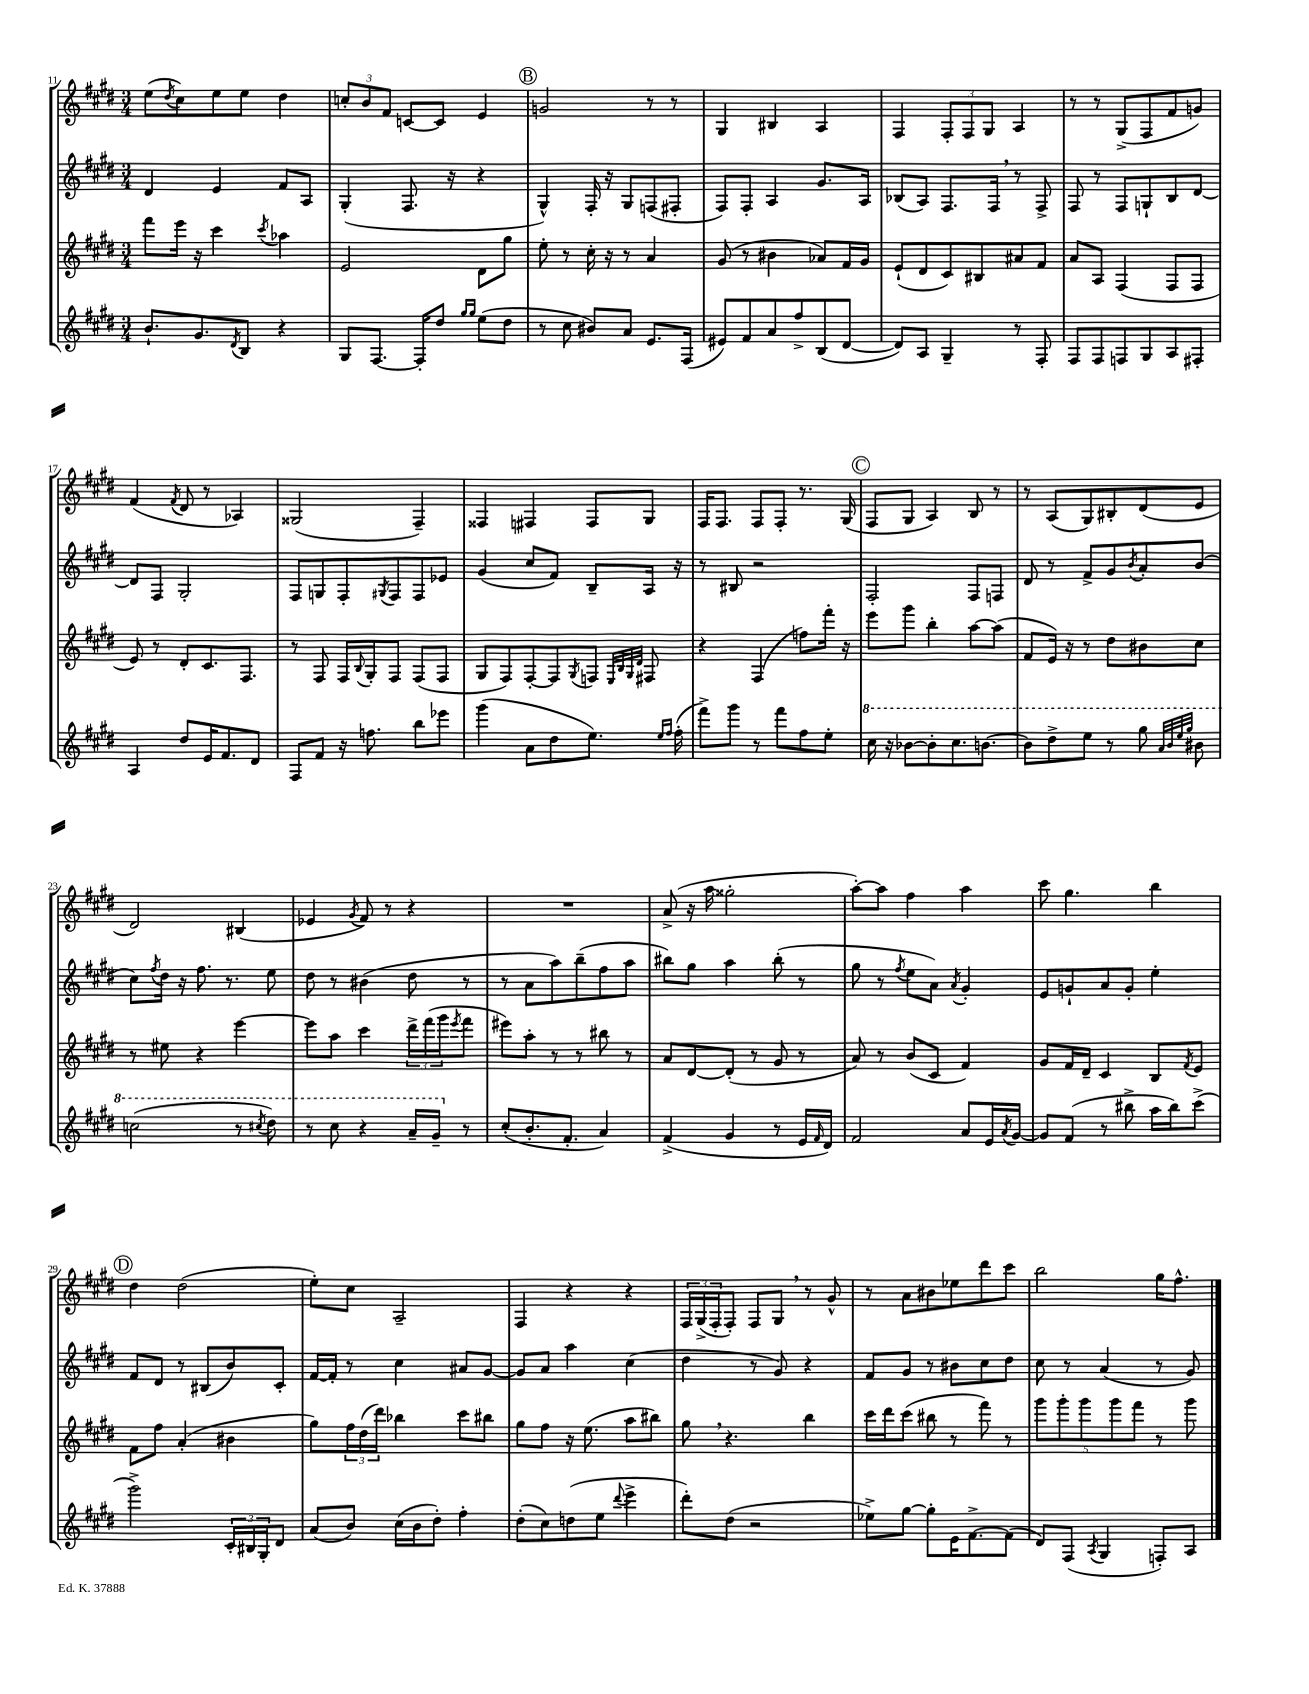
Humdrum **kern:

**kern	**kern	**kern	**kern
*staff4	*staff3	*staff2	*staff1
*clefG2	*clefG2	*clefG2	*clefG2
*k[f#c#g#d#]	*k[f#c#g#d#]	*k[f#c#g#d#]	*k[f#c#g#d#]
*M3/4	*M3/4	*M3/4	*M3/4
8.b`	8fff#	4d#	(8ee
.	.	.	8qdd#
.	16eee	.	8cc#)
8.g#	16r	.	.
.	4ccc#	4e	8ee
8qd#	.	.	.
8B	.	.	8ee
.	8qccc#	.	.
4r	4aa-	8f#	4dd#
.	.	8A	.
=	=	=	=
8G#	2e	(4G#'	12cc'
.	.	.	12b
[8.F#	.	.	.
.	.	.	12f#
.	.	8.F#	[8c
16F#']	.	.	.
8dd#	.	.	8c]
.	.	16r	.
16qqgg#	.	.	.
16qqgg#	.	.	.
(8ee	8d#	4r	4e
8dd#	8gg#	.	.
=	=	=	=
8r	8ee'	4G#^^)	2g
8cc#	8r	.	.
8b#)	16cc#'	16F#'	.
.	16r	16r	.
8a	8r	8G#	.
8.e	4a	(8F	8r
.	.	8F#'	8r
(16F#	.	.	.
=	=	=	=
8e#)	(8g#	8F#)	4G#
8f#	8r	8F#'	.
8a	4b#	4A	4B#
8ff#^	.	.	.
(8B	8a-)	8.g#	4A
[8d#	16f#	.	.
.	16g#	16A	.
=	=	=	=
8d#])	(8e`	(8B-	4F#
8A	8d#	8A)	.
4G#~	8c#)	8.F#	12F#'
.	.	.	12F#
.	8B#	.	.
.	.	.	12G#
.	.	16F#	.
8r	8a#	8r	4A
8F#'	8f#	8F#^	.
=	=	=	=
8F#	8a	8F#	8r
8F#	8A	8r	8r
8F	(4F#	8F#	(8G#^
8G#	.	8G`	8F#
8A	8F#	8B	8f#
8F#'	8F#	[8d#	8g)
=	=	=	=
4A	8e)	8d#]	(4f#
.	8r	8F#	.
.	.	.	8qf#
8dd#	8d#'	2G#'	8d#
16e	8.c#	.	8r
8.f#	.	.	.
.	.	.	4A-)
.	8.F#	.	.
8d#	.	.	.
=	=	=	=
8F#	8r	8F#	(2G##
8f#	8F#	8G	.
16r	16F#	8F#'	.
.	8qqB	.	.
8.ff	16G#'	.	.
.	.	8qG#	.
.	8F#	8F#	.
8bb	(8F#	8F#	4F#~)
8eee-	8F#	8e-	.
=	=	=	=
(4ggg#	8G#	(4g#	4F##
.	8F#)	.	.
8a	[8F#'	8cc#	4F#
8dd#	8F#]	8f#)	.
.	8qG#	.	.
8.ee)	8F	8B~	8F#
.	32qqE	.	.
.	32qqB	.	.
.	32qqG#	.	.
.	32qqd#	.	.
.	8F#	16A	8G#
16qqee	.	.	.
16qqff#	.	.	.
(16ff#'	.	16r	.
=	=	=	=
8fff#^)	4r	8r	16F#
.	.	.	8.F#
8ggg#	.	8B#	.
8r	(4F#	2r	8F#
8fff#	.	.	8F#'
8ff#	8ff)	.	8.r
8ee'	16fff#'	.	.
.	16r	.	(16G#
=	=	=	=
16ccc#	8eee	2F#'	8F#
16r	.	.	.
[8bb-	8ggg#	.	8G#
8bb-']	4bb'	.	4A)
8.ccc#	.	.	.
.	[8aa	8F#	8B
[8.bb	.	.	.
.	(8aa]	8F	8r
=	=	=	=
8bb]	8f#	8d#	8r
8ddd#^	16e)	8r	(8A
.	16r	.	.
8eee	8r	8f#^	8G#)
8r	8dd#	8g#	8B#'
.	.	8qb	.
8ggg#	8b#	8a'	(8d#
32qqaa	.	.	.
32qqbb	.	.	.
32qqeee	.	.	.
32qqggg#	.	.	.
8bb#	8cc#	(8b	8e
=	=	=	=
(2ccc	8r	8cc#)	2d#)
.	.	8qff#	.
.	8ee#	16dd#	.
.	.	16r	.
.	4r	8.ff#	.
.	.	8.r	.
8r	[4eee	.	(4B#
8qccc#	.	.	.
8ddd#)	.	8ee	.
=	=	=	=
8r	8eee]	8dd#	4e-
8ccc#	8aa	8r	.
.	.	.	8qg#
4r	4ccc#	(4b#	8f#)
.	.	.	8r
16aa~	24ddd#^	8dd#	4r
.	(24fff#	.	.
16gg#~	.	.	.
.	24ggg#	.	.
.	8qeee	.	.
8r	8fff#	8r	.
=	=	=	=
(8cc#'	8eee#)	8r	2.r
8.b'	8aa'	8a	.
.	8r	8aa)	.
8.f#'	.	.	.
.	8r	(8bb~	.
4a)	8bb#	8ff#	.
.	8r	8aa	.
=	=	=	=
(4f#^	8a	8bb#)	(8a^
.	[8d#	8gg#	16r
.	.	.	16aa
4g#	(8d#']	4aa	2gg##'
.	8r	.	.
8r	8g#	(8bb#'	.
16e	8r	8r	.
16qqf#	.	.	.
16d#)	.	.	.
=	=	=	=
2f#	8a)	8gg#	[8aa')
.	8r	8r	8aa]
.	.	8qff#	.
.	(8b	8ee	4ff#
.	8c#	8a)	.
.	.	8qa	.
8a	4f#)	4g#'	4aa
16e	.	.	.
8qa	.	.	.
[16g#	.	.	.
=	=	=	=
8g#]	8g#	8e	8ccc#
(8f#	16f#	8g`	4.gg#
.	16d#~	.	.
8r	4c#	8a	.
8bb#^	.	8g'	.
16aa	8B	4ee'	4bb
16bb#)	.	.	.
.	8qf#	.	.
(8ccc#^	8e	.	.
=	=	=	=
2ggg#^)	8f#	8f#	4dd#
.	8ff#	8d#	.
.	(4a'	8r	(2dd#
.	.	(8B#	.
24c#'	4b#	8b)	.
24B#	.	.	.
24G#'	.	.	.
8d#	.	8c#'	.
=	=	=	=
(8a	8gg#)	[16f#	8ee')
.	.	16f#']	.
8b)	24ff#	8r	8cc#
.	(24dd#	.	.
.	24ddd#)	.	.
(16cc#	4bb-	4cc#	2A~
16b	.	.	.
8dd#')	.	.	.
4ff#'	8ccc#	8a#	.
.	8bb#	[8g#	.
=	=	=	=
(8dd#'	8gg#	8g#]	4F#
8cc#)	8ff#	8a	.
(8dd	16r	4aa	4r
.	(8.ee	.	.
8ee	.	.	.
8qqddd#	.	.	.
4eee^	8aa	(4cc#	4r
.	8bb#)	.	.
=	=	=	=
8ddd#')	8gg#	4dd#	24F#
.	.	.	(24G#^
.	.	.	24F#'
(8dd#	4.r	.	8F#')
2r	.	8r	8F#
.	.	8g#)	8G#
.	4bb	4r	8r
.	.	.	8g#^^
=	=	=	=
8ee-^)	16ccc#	8f#	8r
.	16ddd#	.	.
[8gg#	(8ccc#	8g#	8a
8gg#']	8bb#	8r	8b#
16e	8r	8b#	8ee-
[8.f#^	.	.	.
.	8fff#)	8cc#	8ddd#
(8f#]	8r	8dd#	8ccc#
=	=	=	=
8d#)	10ggg#	8cc#	2bb
.	10ggg#'	.	.
(8F#	.	8r	.
.	10ggg#	.	.
8qA	.	.	.
4G#	.	(4a	.
.	10ggg#	.	.
.	10fff#	.	.
8F')	8r	8r	16gg#
.	.	.	8.ff#^^
8A	8ggg#	8g#)	.
==	==	==	==
*-	*-	*-	*-
